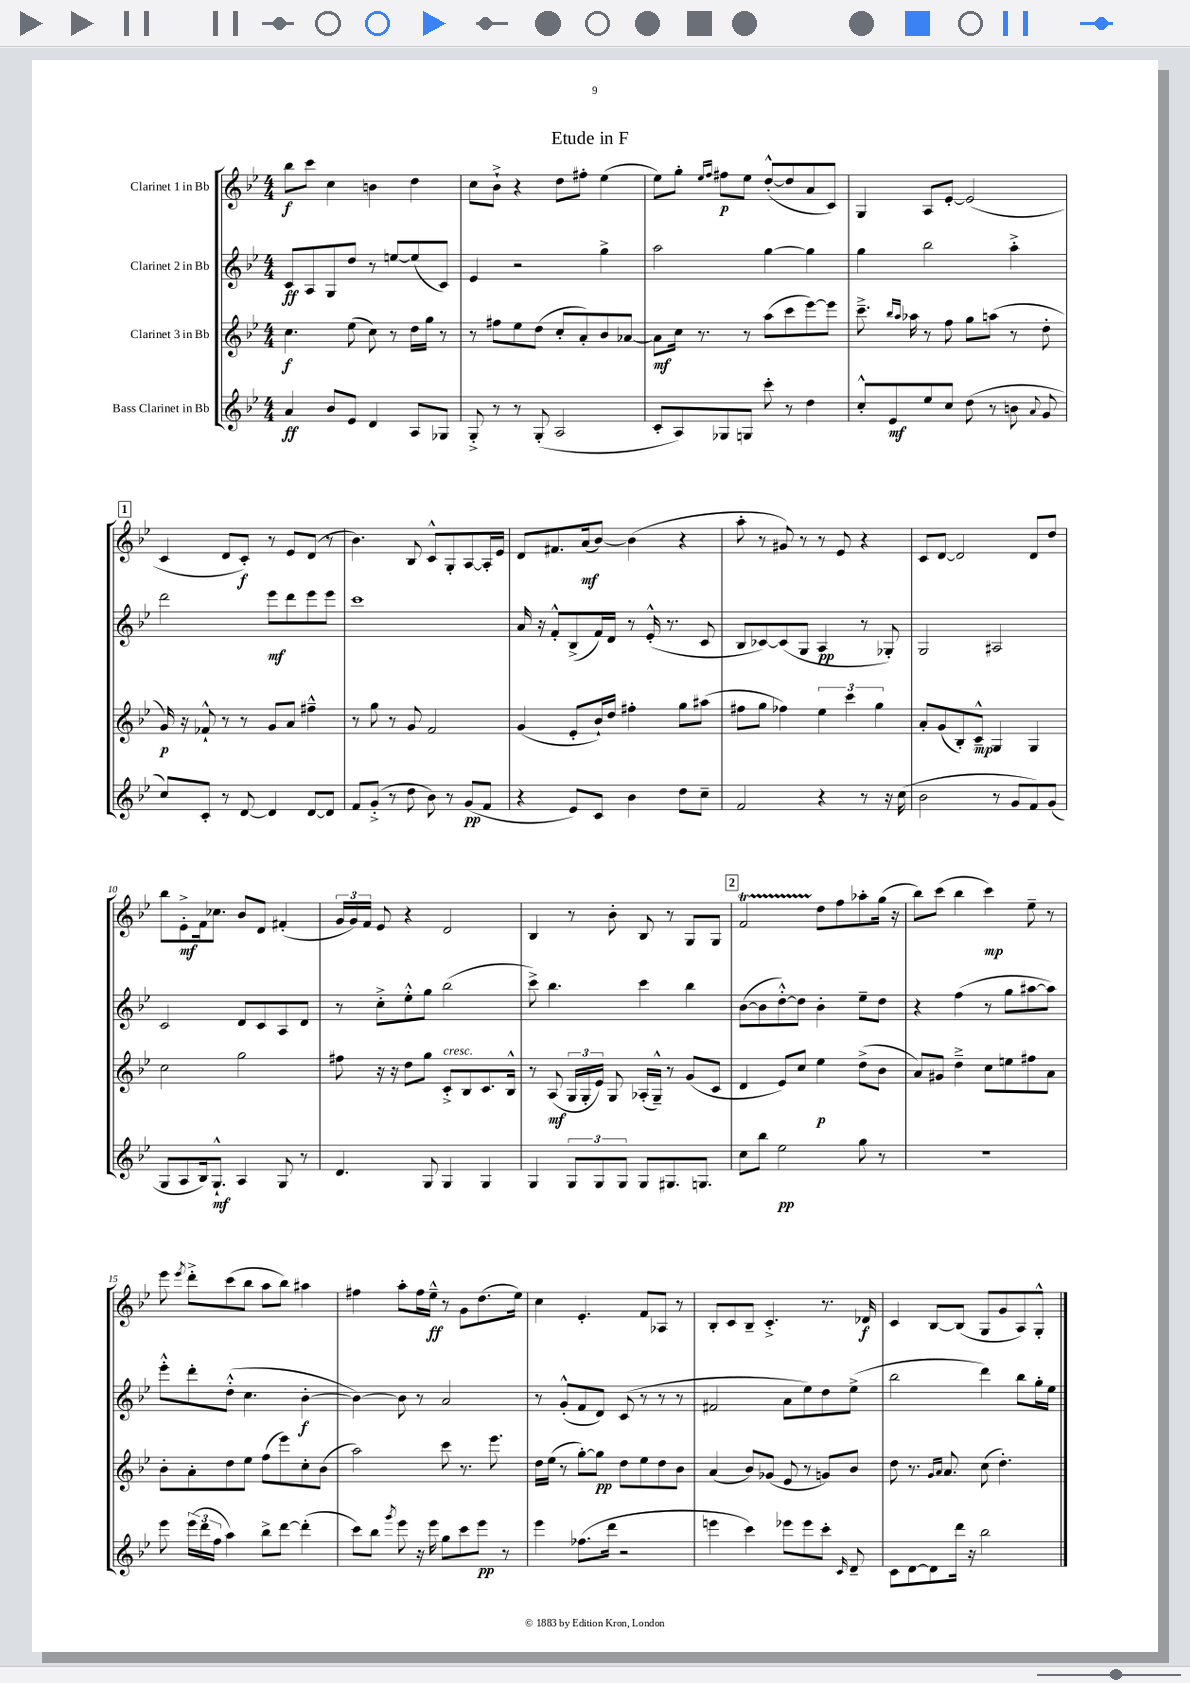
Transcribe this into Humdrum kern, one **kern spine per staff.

**kern	**dynam	**kern	**dynam	**kern	**dynam	**kern	**dynam
*part4	*part4	*part3	*part3	*part2	*part2	*part1	*part1
*staff4	*staff4	*staff3	*staff3	*staff2	*staff2	*staff1	*staff1
*I"Bass Clarinet in Bb	*	*I"Clarinet 3 in Bb	*	*I"Clarinet 2 in Bb	*	*I"Clarinet 1 in Bb	*
*clefG2	*	*clefG2	*	*clefG2	*	*clefG2	*
*k[b-e-]	*	*k[b-e-]	*	*k[b-e-]	*	*k[b-e-]	*
*M4/4	*	*M4/4	*	*M4/4	*	*M4/4	*
=1	=1	=1	=1	=1	=1	=1	=1
4a/	ff	4.cc\	f	8c/L	ff	8bb-\L	f
.	.	.	.	8A/	.	8ccc\J	.
8b-/L	.	.	.	8G/	.	4cc\	.
8e-/J	.	(8ee-\	.	8dd/J	.	.	.
4d/	.	8cc\)	.	8r	.	4bn\	.
.	.	8r	.	[8een/L	.	.	.
8A/L	.	16dd\LL	.	(8ee/]	.	4dd\	.
.	.	16gg\JJ	.	.	.	.	.
8G-X/J	.	8r	.	8c/J)	.	.	.
=2	=2	=2	=2	=2	=2	=2	=2
8G'^/	.	8r	.	4e-/	.	8cc\L	.
8r	.	8ff#X\L	.	.	.	8b-`^\J	.
8r	.	8ee-\	.	2r	.	4r	.
(8G'/	.	(8dd\J	.	.	.	.	.
2A/	.	8cc'/L	.	.	.	8dd\L	.
.	.	8a'/)	.	.	.	8ff#X'\J	.
.	.	8b-/	.	4gg^\	.	(4ee-\	.
.	.	[8a-X/J	.	.	.	.	.
=3	=3	=3	=3	=3	=3	=3	=3
8c'/L	.	8a-\L]	mf	2aa\	.	8ee-\L)	.
8A/)	.	16cc\Jk	.	.	.	8gg'\J	.
.	.	8.r	.	.	.	.	.
.	.	.	.	.	.	16qqee-/LL	.
.	.	.	.	.	.	16qqff/JJ	.
8G-X/	.	.	.	.	.	8ff#X\L	p
8Gn/J	.	8r	.	.	.	8ee-\J	.
8ccc'\	.	(8aa\L	.	[4gg\	.	([8dd'^^/L	.
8r	.	8ccc\	.	.	.	8dd/]	.
4dd\	.	[8eee-\)	.	4gg\]	.	8a/	.
.	.	8eee-\J]	.	.	.	8c/J)	.
=4	=4	=4	=4	=4	=4	=4	=4
8cc'^^/L	.	8.ccc~^\	.	4gg\	.	4G/	.
8e-/	mf	.	.	.	.	.	.
.	.	16qqbb-/LL	.	.	.	.	.
.	.	16qqaa/JJ	.	.	.	.	.
.	.	16aa-X\	.	.	.	.	.
8ee-/	.	8r	.	2bb-\	.	8A/L	.
8cc/J	.	8ff\	.	.	.	[8e-'/J	.
(8dd\	.	8gg\L	.	.	.	(2e-/]	.
8r	.	(8aan\J	.	.	.	.	.
8bn\	.	8r	.	4aa'^\	.	.	.
8qqa/	.	.	.	.	.	.	.
8g/	.	8dd'\	.	.	.	.	.
!!LO:LB:g=z
!!LO:REH:place=s1:t=1
=5	=5	=5	=5	=5	=5	=5	=5
8cc/L)	.	16g/)	p	2ddd\	.	4c/	.
.	.	16r	.	.	.	.	.
8c'/J	.	8f-X`^^/	.	.	.	.	.
8r	.	8r	.	.	.	8d/L	.
[8d/	.	8r	.	.	.	8c'/J)	f
4d/]	.	8g/L	.	8eee-\L	mf	8r	.
.	.	8a/J	.	8ddd\	.	8e-/L	.
[8d/L	.	4ff#X~^^\	.	8eee-\	.	(8d/J	.
8d/J]	.	.	.	8eee-\J	.	8r	.
=6	=6	=6	=6	=6	=6	=6	=6
8f/L	.	8r	.	1ccc	.	4.b-\)	.
(8g'^/J	.	8gg\	.	.	.	.	.
8r	.	8r	.	.	.	.	.
8dd\	.	8g/	.	.	.	8B-/	.
8b-\)	.	2f/	.	.	.	8c^^/L	.
8r	.	.	.	.	.	8G'/	.
(8g/L	pp	.	.	.	.	[8A/	.
8f/J	.	.	.	.	.	16A'/L]	.
.	.	.	.	.	.	16e-/JJ	.
=7	=7	=7	=7	=7	=7	=7	=7
4r	.	(4g/	.	16a/	.	8d/L	.
.	.	.	.	16r	.	.	.
.	.	.	.	8f'^^/L	.	8.f#X/	.
8e-/L)	.	8e-'/L	.	(8B-^/	.	.	.
.	.	.	.	.	.	(16a/k	mf
8c/J	.	16b-`/L)	.	16f/L)	.	[8b-/J)	.
.	.	16dd/JJ	.	16d/JJ	.	.	.
4b-\	.	4ff#X'\	.	8r	.	(4b-\]	.
.	.	.	.	(16e-'^^/	.	.	.
.	.	.	.	8.r	.	.	.
8dd\L	.	8gg\L	.	.	.	4r	.
8cc~\J	.	(8aa#X\J	.	8c/	.	.	.
=8	=8	=8	=8	=8	=8	=8	=8
2f/	.	8ff#X\L	.	8B-/L	.	8aa'\	.
.	.	8gg\J	.	[8c-X/)	.	8r	.
.	.	4ff-X\)	.	(8c-/]	.	8g#X/)	.
.	.	.	.	8G/J	.	8r	.
4r	.	6ee-\	.	4A/	pp	8r	.
.	.	.	.	.	.	8e-/	.
.	.	6ccc\	.	.	.	.	.
8r	.	.	.	8r	.	4r	.
.	.	6gg\	.	.	.	.	.
16r	.	.	.	8G-X'/)	.	.	.
(16cc\	.	.	.	.	.	.	.
=9	=9	=9	=9	=9	=9	=9	=9
2b-\	.	8a'/L	.	2G/	.	8c/L	.
.	.	(8g/	.	.	.	[8d/J	.
.	.	8B-'/)	.	.	.	2d/]	.
.	.	8c~^^/J	mp	.	.	.	.
8r	.	4G/	.	2A#X/	.	.	.
8g/L	.	.	.	.	.	.	.
8f/)	.	4G/	.	.	.	8d/L	.
(8g/J	.	.	.	.	.	8dd/J	.
!!LO:LB:g=z
=10	=10	=10	=10	=10	=10	=10	=10
8G/L	.	2cc\	.	2c/	.	8bb-\L	.
8A/	.	.	.	.	.	8e-'^\	mf
16B-/k)	.	.	.	.	.	16f\k	.
8.G`^^/J	mf	.	.	.	.	8.cc-X\J	.
4A/	.	2gg\	.	8d/L	.	8b-/L	.
.	.	.	.	8c/	.	8d/J	.
8G/	.	.	.	8A/	.	(4f#X'/	.
8r	.	.	.	8d/J	.	.	.
=11	=11	=11	=11	=11	=11	=11	=11
4.d/	.	8ff#X\	.	8r	.	24g/LL	.
.	.	.	.	.	.	24g/)	.
.	.	.	.	.	.	24f/JJ	.
.	.	16r	.	8cc'^\L	.	8e-/	.
.	.	16r	.	.	.	.	.
.	.	8dd\L	.	8ee-'^^\	.	4r	.
8G/	.	8gg\J	.	8gg\J	.	.	.
!	!	!LO:TX:a:i:t=cresc.	!	!	!	!	!
4G/	.	8c'^/L	.	(2bb-\	.	2d/	.
.	.	8B-/	.	.	.	.	.
4G/	.	8.c/	.	.	.	.	.
.	.	16B-^^/Jk	.	.	.	.	.
=12	=12	=12	=12	=12	=12	=12	=12
4G/	.	8r	.	8ccc^\)	.	4B-/	.
.	.	(8A/	mf	4.bb-\	.	.	.
12G/L	.	24G/LL	.	.	.	8r	.
.	.	24G'/	.	.	.	.	.
12G/	.	24e-/JJ)	.	.	.	.	.
.	.	8G/	.	.	.	8b-'\	.
12G/J	.	.	.	.	.	.	.
8G/L	.	(16A-X'/LL	.	4ccc\	.	8B-/	.
.	.	16G~^^/JJ)	.	.	.	.	.
8.G#X/	.	8r	.	.	.	8r	.
.	.	(8g/L	.	4bb-\	.	8G/L	.
8.Gn/J	.	.	.	.	.	.	.
.	.	8c/J	.	.	.	8G/J	.
!!LO:REH:place=s1:t=2
=13	=13	=13	=13	=13	=13	=13	=13
8cc\L	.	4d/	.	([8b-\L	.	2fT/	.
8bb-\J	.	.	.	8b-\]	.	.	.
2ee-\	pp	8e-/L)	.	[8dd'^^\)	.	.	.
.	.	8cc/J	.	8dd\J]	.	.	.
.	.	4ee-\	p	4b-'\	.	8dd\L	.
.	.	.	.	.	.	8ff\	.
8gg\	.	(8dd^\L	.	8ee-~\L	.	8aa-X'\	.
8r	.	8b-\J	.	8dd\J	.	(16gg\Jk	.
.	.	.	.	.	.	16r	.
=14	=14	=14	=14	=14	=14	=14	=14
1r	.	8a/L)	.	4r	.	8bb-\L)	.
.	.	8g#X/J	.	.	.	(8ccc\J	.
.	.	4dd~^\	.	(4ff\	.	4bb-\	.
.	.	8cc\L	.	8r	.	4ccc\)	mp
.	.	8een\	.	8gg\L	.	.	.
.	.	8ff#X\	.	[8aa#X\	.	8ee-~\	.
.	.	8a\J	.	8aa#\J])	.	8r	.
!!LO:LB:g=z
=15	=15	=15	=15	=15	=15	=15	=15
8eee-\	.	8b-'\L	.	8eee-'^^\L	.	8eee-\	.
.	.	.	.	.	.	8qeee-/	.
(24eee-\LL	.	8a'\	.	8ddd'\	.	8ddd'^\L	.
24ddd\	.	.	.	.	.	.	.
24ff\JJ	.	.	.	.	.	.	.
4aa\)	.	8dd\	.	(8dd'^^\J	.	(8ccc\	.
.	.	8ee-\J	.	4.cc\	.	8bb-\J	.
8bb-^\L	.	(8ff\L	.	.	.	8aa\L	.
[8ddd\J	.	8eee-\)	.	.	.	8bb-\J)	.
(4ddd'\]	.	8cc'\	.	[4b-'\	f	4aa#X\	.
.	.	(8b-\J	.	.	.	.	.
=16	=16	=16	=16	=16	=16	=16	=16
8ccc\L)	.	2aa\)	.	4b-\_)	.	4ff#X\	.
8bb-\J	.	.	.	.	.	.	.
8qggg/	.	.	.	.	.	.	.
8eee-\	.	.	.	8b-\]	.	8aa'\L	.
16r	.	.	.	8r	.	16ff#\L	.
16eee-\	.	.	.	.	.	16ee-~^^\JJ	ff
8gg\L	.	8ccc\	.	2a/	.	8r	.
8ccc\	.	8.r	.	.	.	8g\L	.
8eee-\J	pp	.	.	.	.	(8.dd\	.
.	.	8.eee-\	.	.	.	.	.
8r	.	.	.	.	.	.	.
.	.	.	.	.	.	16ee-\Jk)	.
=17	=17	=17	=17	=17	=17	=17	=17
4eee-\	.	16dd\LL	.	8r	.	4cc\	.
.	.	(16ee-\JJ	.	.	.	.	.
.	.	8r	.	(8g'^^/L	.	.	.
(8.ff-X\L	.	[8gg'\L)	.	8f/	.	4.e-'/	.
.	.	8gg\J]	pp	8d/J)	.	.	.
16ddd\Jk	.	.	.	.	.	.	.
2r	.	8dd\L	.	(8c/	.	.	.
.	.	8ee-\	.	8r	.	8f/L	.
.	.	8dd\	.	8r	.	8A-X/J	.
.	.	8b-\J	.	8r	.	8r	.
=18	=18	=18	=18	=18	=18	=18	=18
4eeen\	.	(4a/	.	2f#X/	.	8B-'/L	.
.	.	.	.	.	.	8c/	.
4ccc\)	.	8b-/L)	.	.	.	8B-~/J	.
.	.	(8g-X/J	.	.	.	4.c'^/	.
8eee-X\L	.	8e-/	.	8a\L	.	.	.
8eee-\	.	8r	.	8ee-\)	.	.	.
8ccc'\J	.	8gn/L)	.	8dd\	.	8.r	.
16qqc/	.	.	.	.	.	.	.
8d~/	.	8b-/J	.	(8ee-^\J	.	.	.
.	.	.	.	.	.	16d-X/	f
=19	=19	=19	=19	=19	=19	=19	=19
8c\L	.	8dd\	.	2bb-\	.	4c/	.
[8d\	.	8.r	.	.	.	.	.
8d\]	.	.	.	.	.	[8B-/L	.
.	.	16qqg/LL	.	.	.	.	.
.	.	16qqa/JJ	.	.	.	.	.
.	.	8.a/	.	.	.	.	.
16ddd\Jk	.	.	.	.	.	(8B-/J]	.
16r	.	.	.	.	.	.	.
2bb-\	.	(8cc\	.	4ddd\)	.	8G/L	.
.	.	4.dd'\)	.	.	.	8g/	.
.	.	.	.	8bb-\L	.	8A/)	.
.	.	.	.	16gg'\L	.	8G'^^/J	.
.	.	.	.	16ee-\JJ	.	.	.
==	==	==	==	==	==	==	==
*-	*-	*-	*-	*-	*-	*-	*-
